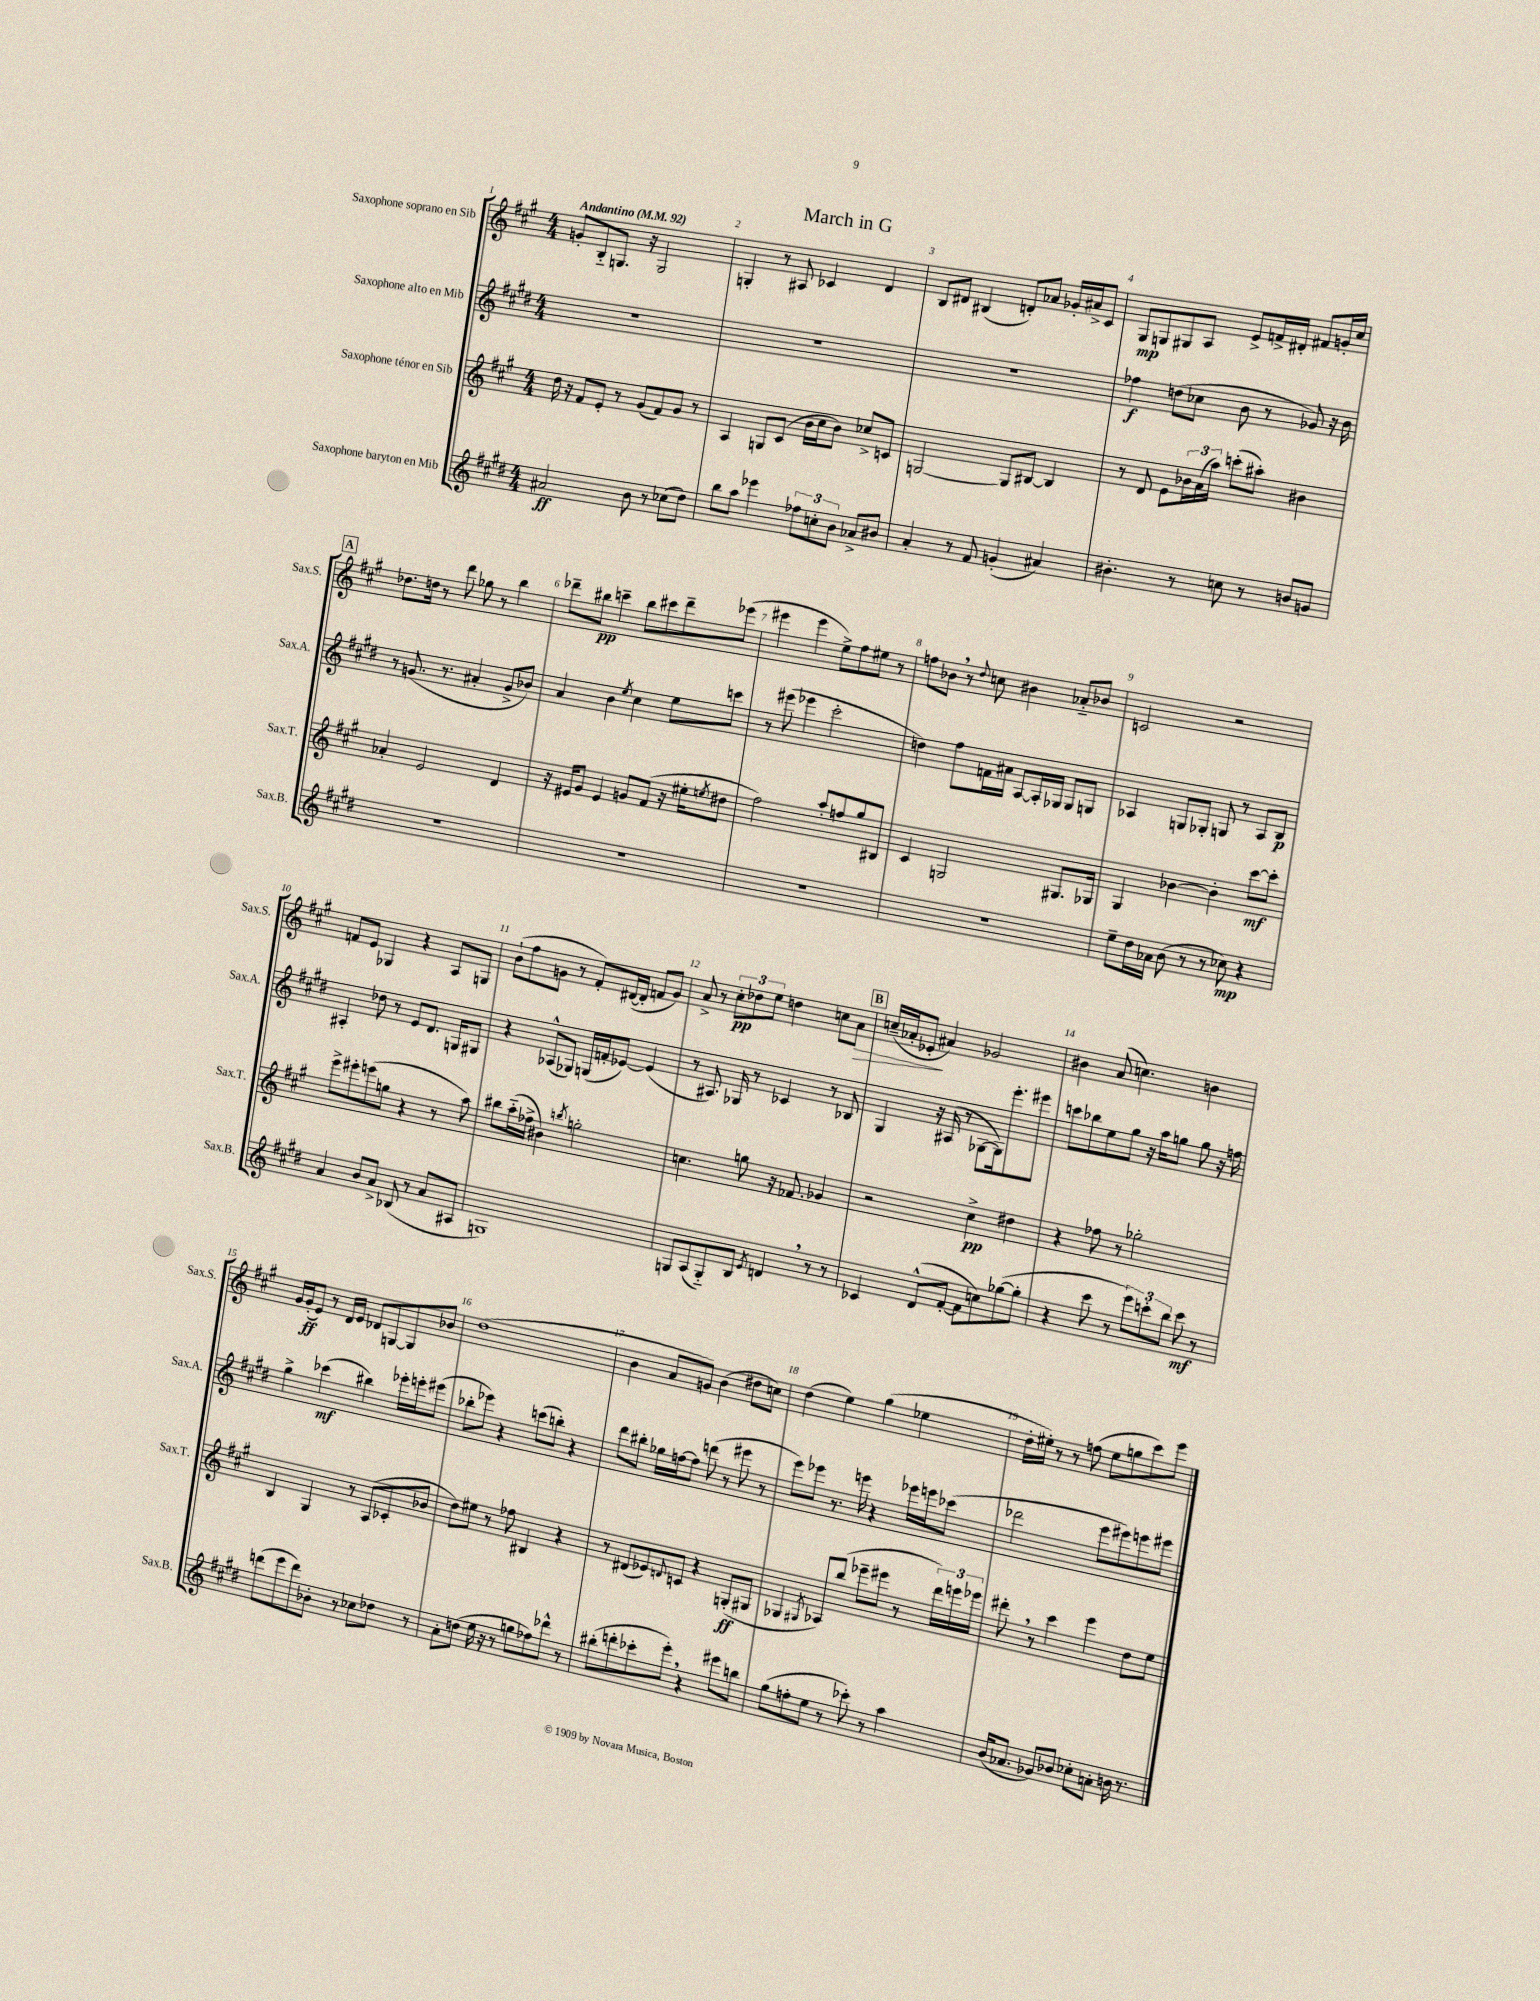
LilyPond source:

\header { title = "March in G" }
<<
\new StaffGroup <<
\new Staff = "s0" \with { instrumentName = "Saxophone soprano en Sib" shortInstrumentName = "Sax.S." } {
    \clef treble \key a \major \numericTimeSignature \time 4/4 \tempo "Andantino" 4 = 92
    g'8-. b8-_ g8. r16 g2 |
    g4-. r8 ais8 ces'4 d'4 |
    b8 dis'8 bis4( d'8-.) aes'8 ges'16-. ais'16-> cis'8 |
    gis8\mp g8 gis8 a8 e'8-> f'16-> dis'16-. fis'8 g'16-. cis''16 |
    \mark \markup { \box "A" } des''8. d''16 r8 d'''8 ges''8 r8 b''4 |
    des'''8-- bis''8\pp c'''4-- bis''8 cis'''8 des'''8-- ees'''8( |
    eis'''4 eis'''4 e''8->) fis''8 eis''8 r8 |
    f''8 bes'8 \breathe r8 \appoggiatura { d''8 } c''8 bis'4 aes'8-_ bes'8 |
    c'2 r2 |
    f'8 e'8 ges4 r4 a8 g8 |
    b'8-!( fis''8 g'8 r8 fis'8-.) dis'16~( dis'16-. f'8 g'8) |
    a'8-> r8 \tuplet 3/2 { cis''8-.\pp des''8 e''8 } d''4 c''8 a'8\> |
    \mark \markup { \box "B" } c''16--( aes'16-. ees'8-.\! ais'4) ges'2 |
    bis'4 a'8( c''4.) b'4 |
    gis'16 gis'16-.\ff( e'8) r8 d'16 e'16 des'8 g8~ g8 bes'8 |
    d''1( |
    b'4 a'8 g'8) b'4( dis''8 c''8) |
    d''4( e''4) gis''4( ees''4 |
    d''16-. eis''16-.) r8 r8 f''8( eis''8 g''8 cis'''8) e'''8 \bar "|." |
}
\new Staff = "s1" \with { instrumentName = "Saxophone alto en Mib" shortInstrumentName = "Sax.A." } {
    \clef treble \key e \major \numericTimeSignature \time 4/4
    R1 |
    R1 |
    R1 |
    fes''4\f d''8( ces''8 b'8 r8 ges'8) r16 b'16 |
    \mark \markup { \box "A" } r8 g'8.( r8. ais'4-. g'8-> bes'8) |
    a'4 b'4 \acciaccatura { e''8 } cis''4 e''8 c'''8 |
    r8 eis'''8( ees'''4 cis'''2-. |
    d''4) fis''8 f'16 ais'16 a8~ a16-. ges16 ges8 g8 |
    aes4 g8 ges8-. g8 r8 aes8 b8\p |
    ais4-. des''8 r8 e'8 dis'8. g16 gis8 |
    r4 aes8-^( ges8) g16( f'16-. ees'8~) ees'4( |
    r8 ais8.) ges16 r8 ces'4 r8 bes8 |
    \mark \markup { \box "B" } gis4 r16 ais16( r8 ges8~ ges16) e'''8.-. eis'''8 |
    c'''8 bes''8 e''8 gis''8 r16 a''16 g''8 g''8 r16 f''16 |
    gis''4-> ces'''4\mf( bis''4) ees'''16-. e'''16-. eis'''8( |
    bes''8-. ees'''8) r4 c'''8( b''8-.) r4 |
    dis'''8 bis''8-. ges''16 f''16~ f''8 d'''8( r8 eis'''8 r8 |
    e'''8) ees'''8 r8. e'''16 r4 ees'''16 e'''16 ces'''8( |
    des'''2 e'''8 eis'''8) e'''8 eis'''8 \bar "|." |
}
\new Staff = "s2" \with { instrumentName = "Saxophone ténor en Sib" shortInstrumentName = "Sax.T." } {
    \clef treble \key a \major \numericTimeSignature \time 4/4
    d''16 r16 fis'8 e'8-. r8 gis'8( fis'8) gis'8 r8 |
    a4 g8 cis'8( b'16 cis''16 b'8) ces''8-> c'8 |
    g2~ g8 bis8~ bis4 |
    r8 d'8 e'8 \tuplet 3/2 { bes'16 a'16( a''16) } c'''8-.( ais''8-.) bis'4 |
    \mark \markup { \box "A" } aes'4-. e'2 d'4 |
    r16 eis'16 gis'8 eis'4 g'8 fis'8( r16 eis''16-. \acciaccatura { e''8 } dis''8 |
    fis''2) a''8-. f''8 gis''8 bis8 |
    cis'4 g2 gis8. ges16 |
    gis4 bes'4~ bes'4-. cis'''8~\mf cis'''8-. |
    e'''8-> eis'''8-. e'''8( g''8 r4 r8 a''8) |
    bis''8 a''16-_( fes''16-> bis'4) \acciaccatura { b''8 } g''2-. |
    c''4. g''8 r16 fes'8. ges'4 |
    \mark \markup { \box "B" } r2 cis''4->\pp dis''4 |
    r4 fes''8 r8 ges''2-. |
    b4 gis4 r8 a8( ces'8-. bes'8 |
    d''8) eis''8 r8 fes''8 bis4 r4 |
    r8 dis'8( ees'8) \appoggiatura { d'8 } c'8 r4 g8-.\ff( gis8 |
    ges4 \acciaccatura { gis8 } aes8) b''8( ees'''8-- eis'''8 r8 \tuplet 3/2 { d'''16) e'''16 ees'''16 } |
    dis'''8-. \breathe r8 cis'''4 e'''4 d''8 e''8 \bar "|." |
}
\new Staff = "s3" \with { instrumentName = "Saxophone baryton en Mib" shortInstrumentName = "Sax.B." } {
    \clef treble \key e \major \numericTimeSignature \time 4/4
    ais'2\ff b'8 r8 ces''8( dis''8) |
    b''8 a''8 ees'''4 \tuplet 3/2 { fes''8 c''8-. b'8 } aes'8-> bis'8 |
    a'4-. r8 fis'8 g'4-.( ais'4) |
    bis'4.-. r8 c''8 r8 b'8 g'8 |
    \mark \markup { \box "A" } R1 |
    R1 |
    R1 |
    R1 |
    e''8-- dis''16 aes'16 b'8( r8 r8 ces''8\mp) r4 |
    a'4 b'8 a'8-> bes8( r8 a'8 ais8 |
    g1) |
    g8 a8( g8-_) b8 \acciaccatura { e'8 } d'4 \breathe r8 r8 |
    \mark \markup { \box "B" } ces'4 dis'8-^( fis'8~-. fis'8 c''8) ges''8~( ges''8-. |
    r4 cis'''8 r8 \tuplet 3/2 { e'''8) c'''8-. b''8 } c'''8\mf r8 |
    d'''8( e'''8 d'''8) bes'8-. r8 ces''8 des''8 r8 |
    a'8-. d''8( e''16 r16 r8 g''8 fes''8) des'''8-^ r8 |
    bis''8-.( d'''8-. ces'''8-. e'''8-.) \breathe r4 eis'''8 b''8 |
    gis''8( f''8-. e''8 r8 ces'''8-.) r8 a''4 |
    b'16( aes'8. ges'8) bes'8 ces''8-. a'8-. b'16 r8. \bar "|." |
}
>>
>>
\layout { \context { \Score \override BarNumber.break-visibility = ##(#f #t #t) barNumberVisibility = #all-bar-numbers-visible } }
